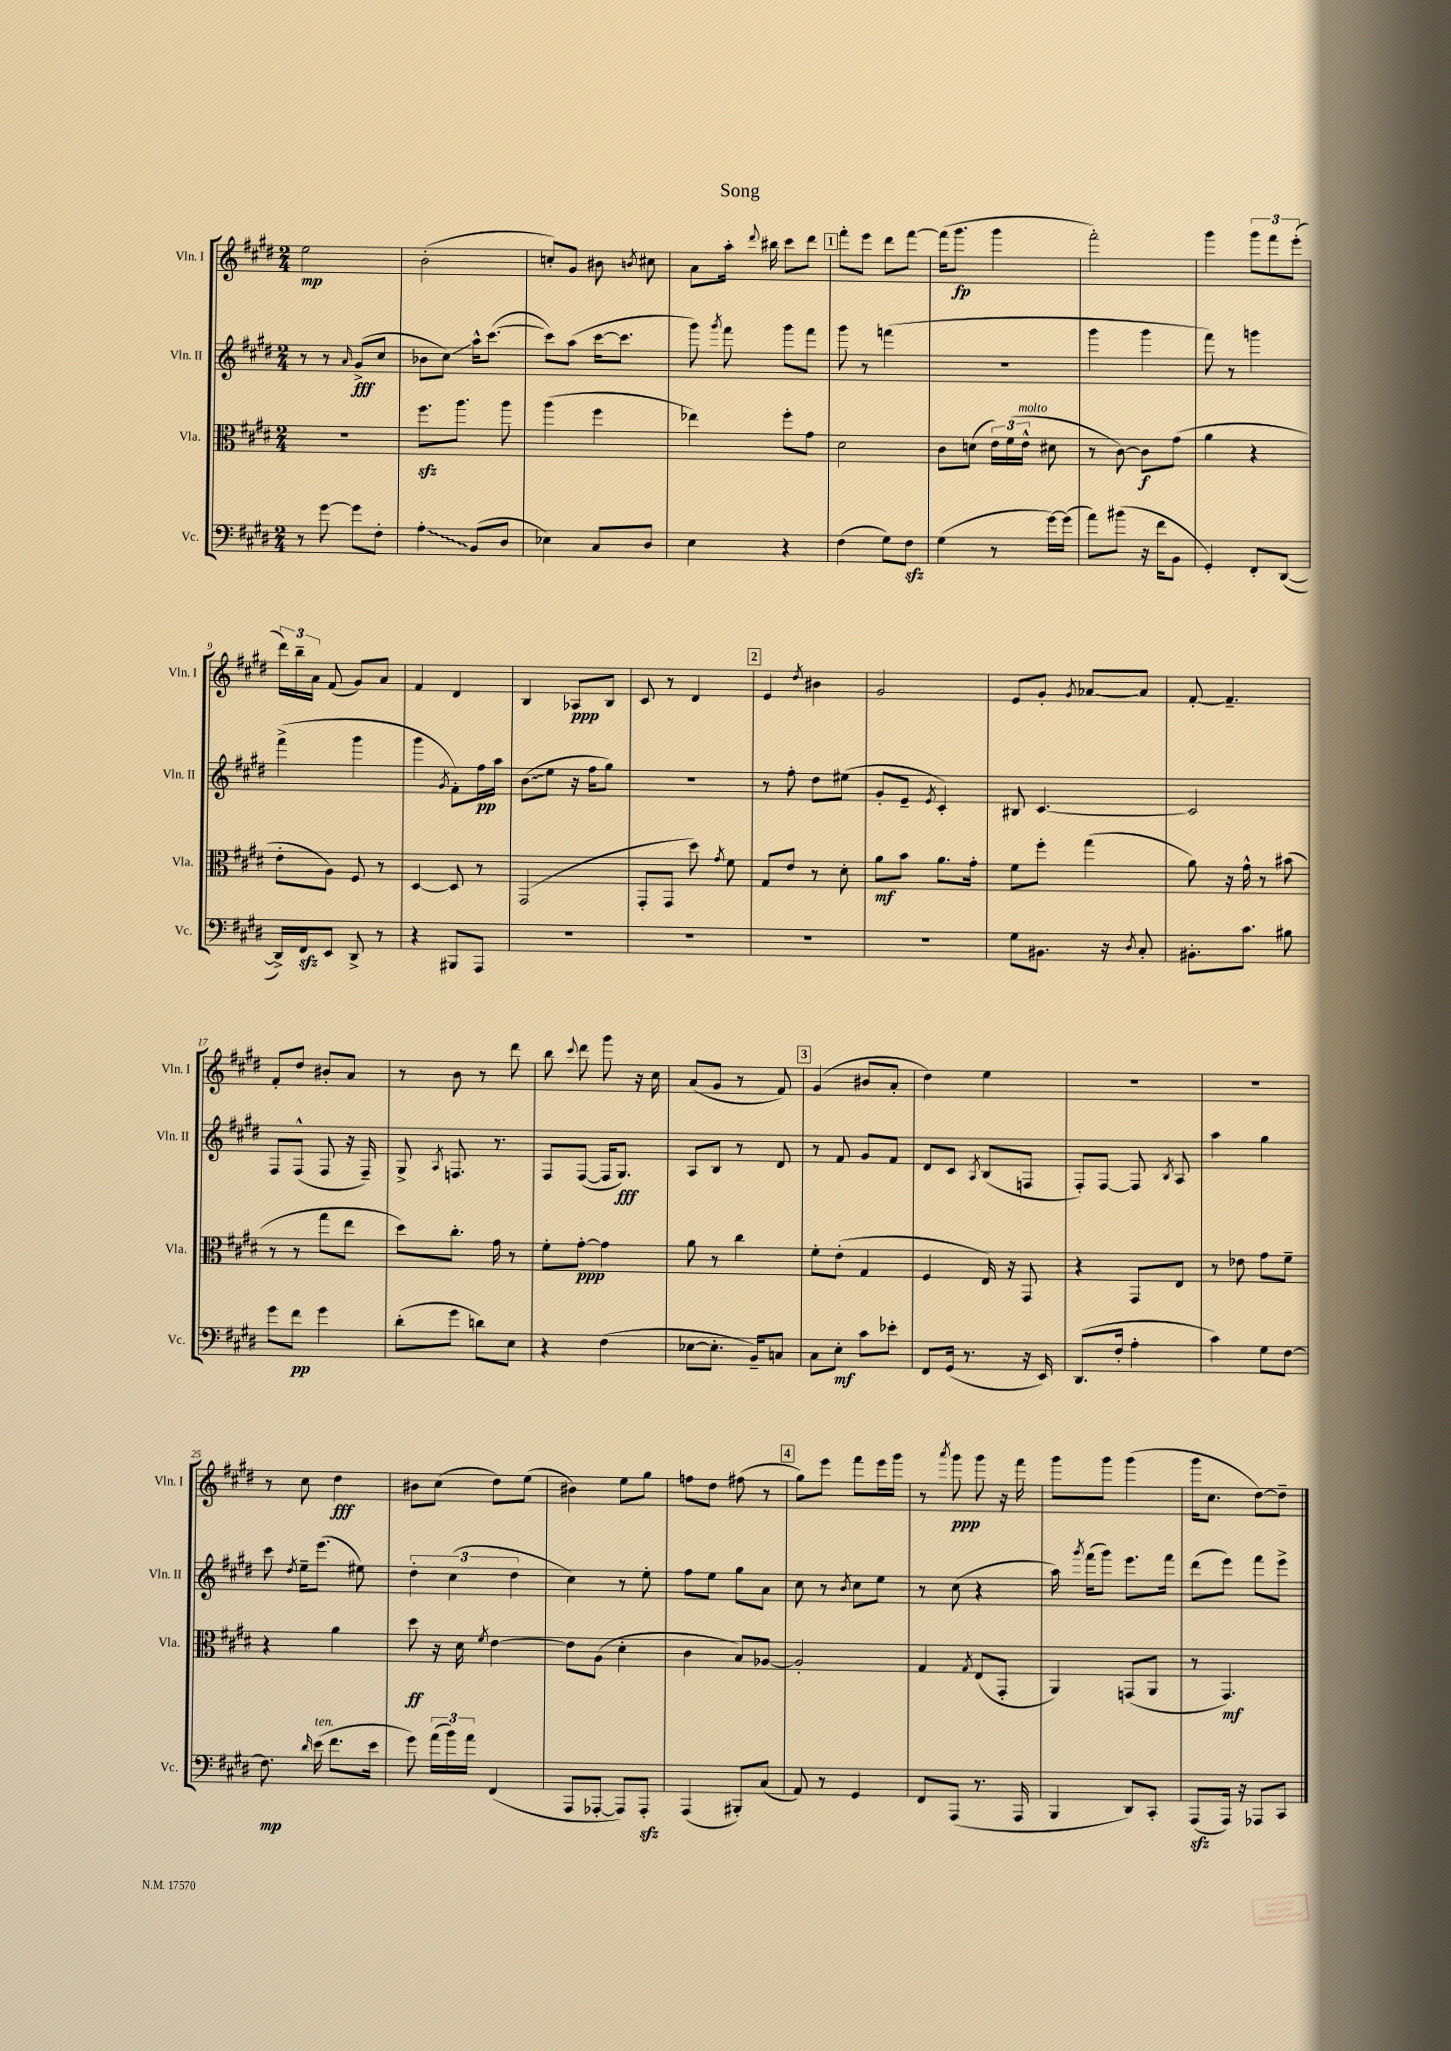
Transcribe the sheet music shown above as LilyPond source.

\header { title = "Song" }
<<
\new StaffGroup <<
\new Staff = "s0" \with { instrumentName = "Vln. I" shortInstrumentName = "Vln. I" } {
    \clef treble \key e \major \numericTimeSignature \time 2/4
    \autoBeamOff e''2\mp |
    b'2-.( |
    c''8[-.) gis'8] bis'8 \acciaccatura { b'8 } cis''8 |
    a'8[ a''16]-. \appoggiatura { dis'''8 } bis''16 cis'''8[ dis'''8] |
    \mark \markup { \box "1" } fis'''8[-. e'''8] dis'''8[ fis'''8]~ |
    fis'''16[( gis'''8.]\fp gis'''4 |
    fis'''2-.) |
    gis'''4 \tuplet 3/2 { gis'''8[ fis'''8 e'''8]-.( } |
    \tuplet 3/2 { dis'''16[) b''16-- a'16] } fis'8( gis'8[) a'8] |
    fis'4 dis'4 |
    b4 aes8[\ppp b8] |
    cis'8 r8 dis'4 |
    \mark \markup { \box "2" } e'4 \acciaccatura { dis''8 } bis'4 |
    gis'2 |
    e'8[ gis'8]-. \acciaccatura { gis'8 } aes'8[~ aes'8] |
    fis'8~-. fis'4.-- |
    fis'8[-. dis''8] bis'8[-. a'8] |
    r8 b'8 r8 dis'''8 |
    b''8 \appoggiatura { cis'''8 } dis'''8 gis'''8 r16 cis''16 |
    a'8[( gis'8] r8 fis'8) |
    \mark \markup { \box "3" } gis'4( bis'8[ a'8]-. |
    dis''4) e''4 |
    r2 |
    R2 |
    r8 cis''8 dis''4\fff |
    bis'8[ cis''8]( dis''8[) e''8]( |
    bis'4) e''8[ gis''8] |
    f''8[ dis''8] fis''8( r8 |
    \mark \markup { \box "4" } gis''8[) e'''8] fis'''8[ e'''16 gis'''16] |
    r8 \acciaccatura { a'''8 } gis'''8\ppp gis'''8 r16 fis'''16 |
    gis'''8[ gis'''8] gis'''4( |
    gis'''16[ cis''8.] dis''8[~) dis''8]-- \bar "|." |
}
\new Staff = "s1" \with { instrumentName = "Vln. II" shortInstrumentName = "Vln. II" } {
    \clef treble \key e \major \numericTimeSignature \time 2/4
    \autoBeamOff r8 r8 \grace { a'16 } gis'8[->\fff( cis''8] |
    bes'8[ cis''8]\glissando) a''16[-^ cis'''8.]~( |
    cis'''8[) a''8]( cis'''16[~ cis'''8.] |
    gis'''8) \acciaccatura { gis'''8 } fis'''8 gis'''8[ fis'''8] |
    \mark \markup { \box "1" } gis'''8 r8 f'''4( |
    r2 |
    gis'''4 gis'''4 |
    fis'''8) r8 g'''4 |
    fis'''4->( gis'''4 |
    gis'''4 \acciaccatura { gis'8 } fis'8[-.) fis''16\pp a''16] |
    \once \override Glissando.style = #'zigzag b'8[\glissando( e''8] r16 fis''16[ gis''8]) |
    r2 |
    \mark \markup { \box "2" } r8 fis''8-. dis''8[ eis''8]( |
    gis'8[-. e'8]-- \acciaccatura { e'8 } cis'4-.) |
    bis8 cis'4.~ |
    cis'2 |
    fis8[ fis8]-^( fis8 r16 fis16--) |
    gis8-> \acciaccatura { a8 } f8. r8. |
    fis8[ fis8]~( fis16[ gis8.]\fff) |
    a8[ b8] r8 dis'8 |
    \mark \markup { \box "3" } r8 fis'8 gis'8[ fis'8] |
    dis'8[ cis'8] \acciaccatura { a8 } b8[( f8] |
    fis8[-.) fis8]~ fis8 \acciaccatura { b8 } a8 |
    a''4 gis''4 |
    cis'''8 \acciaccatura { dis''8 } e''16[-- e'''8.]( eis''8) |
    \tuplet 3/2 { dis''4-. cis''4( dis''4 } |
    cis''4) r8 e''8-. |
    fis''8[ e''8] gis''8[ a'8] |
    \mark \markup { \box "4" } cis''8 r8 \acciaccatura { b'8 } cis''8[ e''8] |
    r8 cis''8( r4 |
    a''16) \acciaccatura { gis'''8 } fis'''16[( gis'''8]) e'''8.[ fis'''16] |
    dis'''8[( e'''8]) fis'''8[ e'''8]-> \bar "|." |
}
\new Staff = "s2" \with { instrumentName = "Vla." shortInstrumentName = "Vla." } {
    \clef alto \key e \major \numericTimeSignature \time 2/4
    \autoBeamOff r2 |
    fis''8.[\sfz a''8.] a''8 |
    a''4( fis''4 |
    ees''4) fis''8[-. gis'8] |
    \mark \markup { \box "1" } dis'2 |
    cis'8[ d'8]( \tuplet 3/2 { e'16[) fis'16( e'16]-^^\markup { \italic "molto" } } dis'8 |
    r8 cis'8~) cis'8[\f gis'8]( |
    a'4 r4 |
    e'8[-. a8]) fis8 r8 |
    dis4~ dis8 r8 |
    gis,2( |
    gis,8[-. gis,8] dis''8) \acciaccatura { gis'8 } fis'8 |
    \mark \markup { \box "2" } gis8[ e'8] r8 dis'8-. |
    a'8[\mf b'8] a'8.[ gis'16]-. |
    fis'8[ fis''8]-. gis''4( |
    a'8) r16 gis'16-^ r8 bis'8( |
    r8 r8 gis''8[ e''8] |
    dis''8[) cis''8.]-. gis'16 r8 |
    fis'8[-. gis'8]~-.\ppp gis'4 |
    a'8 r8 cis''4 |
    \mark \markup { \box "3" } fis'8[-. e'8]-.( gis4 |
    fis4 e16) r16 gis,8 |
    r4 gis,8[ e8] |
    r8 ees'8 gis'8[ fis'8]-- |
    r4 a'4 |
    dis''8\ff r16 dis'16 \acciaccatura { fis'8 } e'4~ |
    e'8[ a8]( dis'4-. |
    cis'4 b8[) aes8]~ |
    \mark \markup { \box "4" } aes2-. |
    gis4 \acciaccatura { gis8 } e8[( gis,8]-. |
    a,4) g,8[( a,8] |
    r8 gis,4.\mf) \bar "|." |
}
\new Staff = "s3" \with { instrumentName = "Vc." shortInstrumentName = "Vc." } {
    \clef bass \key e \major \numericTimeSignature \time 2/4
    \autoBeamOff r8 gis'8~ gis'8[ fis8]-. |
    \once \override Glissando.style = #'zigzag a4-.\glissando b,8[( dis8] |
    ees4) cis8[ dis8] |
    e4 r4 |
    \mark \markup { \box "1" } fis4( gis8[) fis8]\sfz |
    gis4( r8 gis'16[~) gis'16]( |
    a'8[) bis'8]( r16 fis'16[ b,8] |
    gis,4-.) fis,8[-. dis,8]~( |
    dis,16[->) fis,16\sfz e,8] dis,8-> r8 |
    r4 bis,,8[ a,,8] |
    R2 |
    R2 |
    \mark \markup { \box "2" } R2 |
    R2 |
    gis8[ bis,8.] r16 \acciaccatura { dis8 } cis8-. |
    bis,8.[-. cis'8.] bis8 |
    gis'8[ fis'8]\pp gis'4 |
    dis'8[-.( gis'8] d'8[) e8] |
    r4 fis4( |
    ees8[~ ees8.]-. b,16[--) c8] |
    \mark \markup { \box "3" } cis8[ e8]-.\mf cis'8[ ees'8]-. |
    fis,8[ gis,16]( r8. r16 e,16) |
    dis,8.[( fis16]-. a4-. |
    cis'4) gis8[ fis8]~ |
    fis8.\mp \grace { dis'16 } e'16^\markup { \italic "ten." }( fis'8.[ e'16] |
    gis'8) \tuplet 3/2 { a'16[( b'16) a'16] } fis,4( |
    a,,8[ aes,,8]~-. aes,,8[) aes,,8]-.\sfz |
    a,,4( bis,,8[-.) cis8]( |
    \mark \markup { \box "4" } a,8) r8 gis,4 |
    fis,8[ a,,8]( r8. a,,16 |
    b,,4 dis,8[) cis,8]-. |
    a,,8[\sfz( a,,16]) r16 aes,,8[ cis,8] \bar "|." |
}
>>
>>
